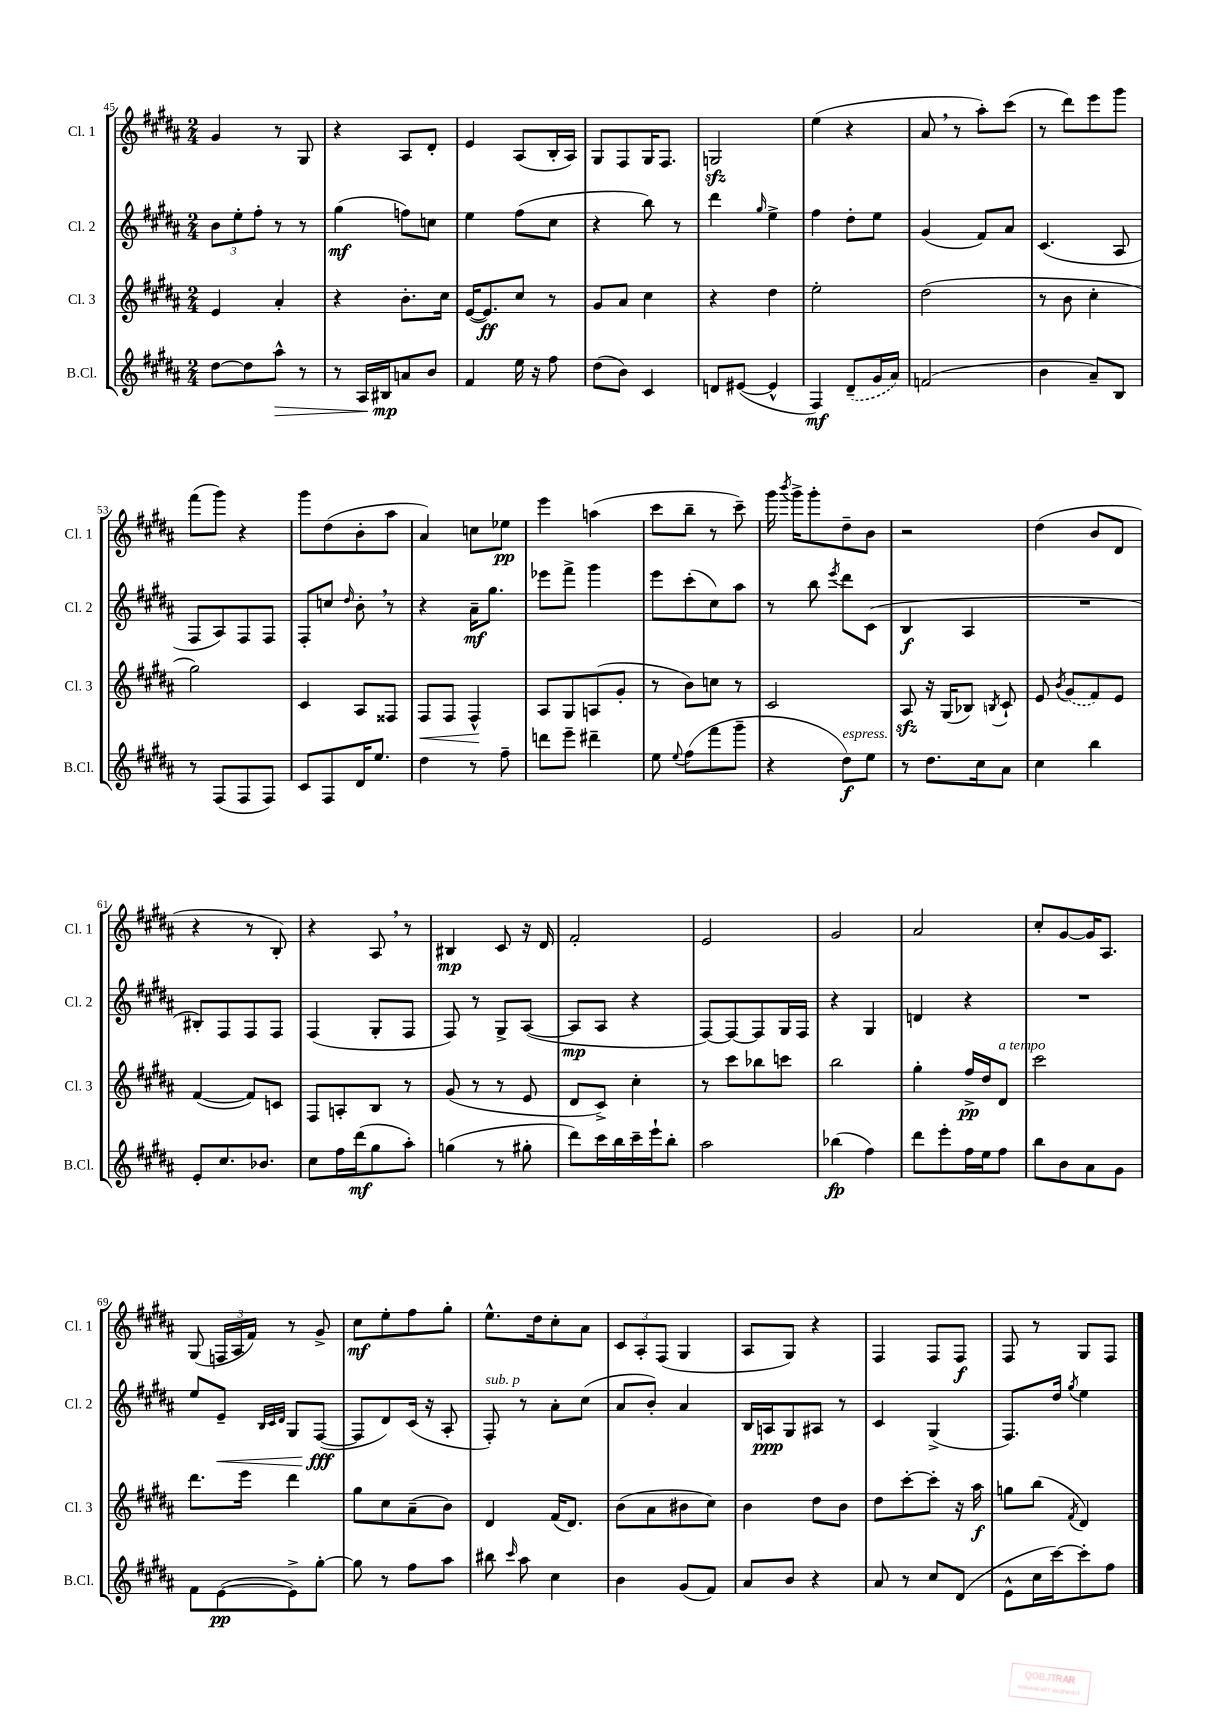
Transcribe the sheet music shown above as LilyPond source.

<<
\new StaffGroup <<
\new Staff = "s0" \with { instrumentName = "Cl. 1" shortInstrumentName = "Cl. 1" } {
    \clef treble \key b \major \numericTimeSignature \time 2/4
    \autoBeamOff gis'4 r8 gis8 |
    r4 ais8[ dis'8]-. |
    e'4 ais8[( b16-. ais16]) |
    gis8[ fis8 gis16 fis8.] |
    g2\sfz |
    e''4( r4 |
    ais'8 \breathe r8 ais''8[-.) cis'''8]( |
    r8 dis'''8[) e'''8 gis'''8] |
    fis'''8[( gis'''8]) r4 |
    gis'''8[ dis''8( b'8-. ais''8] |
    ais'4) c''8[ ees''8]\pp |
    e'''4 a''4( |
    cis'''8[ b''8]-- r8 cis'''8--) |
    gis'''16 \acciaccatura { b'''8 } gis'''16[-> gis'''8-. dis''8-- b'8] |
    r2 |
    dis''4( b'8[ dis'8] |
    r4 r8 b8-.) |
    r4 ais8 \breathe r8 |
    bis4\mp cis'8 r16 dis'16 |
    fis'2-. |
    e'2 |
    gis'2 |
    ais'2 |
    cis''8[-. gis'8~ gis'16 ais8.] |
    gis8( \tuplet 3/2 { f16[ ais16 fis'16]) } r8 gis'8-> |
    cis''8[\mf e''8-. fis''8 gis''8]-. |
    e''8.[-^ dis''16 cis''8-. ais'8] |
    \tuplet 3/2 { cis'8[ ais8-. fis8]( } gis4 |
    ais8[ gis8]) r4 |
    fis4 fis8[ fis8]\f |
    fis8 r8 gis8[ fis8] \bar "|." |
}
\new Staff = "s1" \with { instrumentName = "Cl. 2" shortInstrumentName = "Cl. 2" } {
    \clef treble \key b \major \numericTimeSignature \time 2/4
    \autoBeamOff \tuplet 3/2 { b'8[ e''8-. fis''8]-. } r8 r8 |
    gis''4\mf( f''8[) c''8] |
    e''4 fis''8[( cis''8] |
    r4 b''8) r8 |
    dis'''4 \grace { gis''16 } e''4-> |
    fis''4 dis''8[-. e''8] |
    gis'4( fis'8[) ais'8] |
    cis'4.( ais8 |
    fis8[ ais8) fis8 fis8] |
    fis8[-. c''8] \grace { dis''16 } b'8-. \breathe r8 |
    r4 ais'16[--\mf gis''8.] |
    ees'''8[ fis'''8]-> gis'''4 |
    e'''8[ cis'''8-.( cis''8) ais''8] |
    r8 b''8 \acciaccatura { e'''8 } dis'''8[ cis'8]( |
    b4\f ais4 |
    R2 |
    bis8[-.) fis8 fis8 fis8] |
    fis4( gis8[-. fis8] |
    fis8) r8 gis8[-> ais8]~( |
    ais8[\mp ais8] r4 |
    fis8[~) fis8~ fis8 gis16 fis16] |
    r4 gis4 |
    d'4 r4 |
    R2 |
    e''8[ e'8]--\< \grace { b32[ cis'32 dis'32] } gis8[ fis8]~\fff\!( |
    fis8[ dis'8) cis'16]( r16 ais8-. |
    fis8-.^\markup { \italic "sub. p" }) r8 ais'8[-. cis''8]( |
    ais'8[ b'8]-.) ais'4 |
    b16[ a16\ppp gis8 ais8] r8 |
    cis'4 gis4->( |
    fis8.[) dis''16] \acciaccatura { gis''8 } e''4 \bar "|." |
}
\new Staff = "s2" \with { instrumentName = "Cl. 3" shortInstrumentName = "Cl. 3" } {
    \clef treble \key b \major \numericTimeSignature \time 2/4
    \autoBeamOff e'4 ais'4-. |
    r4 b'8.[-. cis''16] |
    e'16[~( e'8.\ff) cis''8] r8 |
    gis'8[ ais'8] cis''4 |
    r4 dis''4 |
    e''2-. |
    dis''2( |
    r8 b'8 cis''4-. |
    gis''2) |
    cis'4 ais8[ fisis8] |
    fis8[\< fis8] fis4-^\! |
    ais8[ gis8 a8( gis'8]-. |
    r8 b'8[) c''8] r8 |
    cis'2 |
    ais8\sfz r16 gis16[( bes8]) \acciaccatura { b8 } cis'8-! |
    e'8 \acciaccatura { b'8 } \once \slurDashed gis'8[( fis'8) e'8] |
    fis'4~( fis'8[) c'8] |
    fis8[ a8-. b8] r8 |
    gis'8( r8 r8 e'8 |
    dis'8[ cis'8]->) cis''4-. |
    r8 cis'''8[ bes''8 c'''8] |
    b''2 |
    gis''4-. fis''16[->\pp dis''16 dis'8]^\markup { \italic "a tempo" } |
    cis'''2 |
    dis'''8.[ e'''16] dis'''4 |
    gis''8[ cis''8 ais'8--( b'8]) |
    dis'4 fis'16[( dis'8.]) |
    b'8[( ais'8 bis'8 cis''8]) |
    b'4 dis''8[ b'8] |
    dis''8[ cis'''8~-. cis'''8]-. r16 ais''16\f |
    g''8[ b''8]( \acciaccatura { fis'8 } dis'4) \bar "|." |
}
\new Staff = "s3" \with { instrumentName = "B.Cl." shortInstrumentName = "B.Cl." } {
    \clef treble \key b \major \numericTimeSignature \time 2/4
    \autoBeamOff dis''8[~ dis''8 ais''8]-^\> r8 |
    r8 ais16[ bis16\mp\! a'8 b'8] |
    fis'4 e''16 r16 fis''8 |
    dis''8[( b'8]) cis'4 |
    d'8[ eis'8]~( eis'4-^ |
    fis4\mf) \once \slurDashed dis'8[--( gis'16 ais'16]) |
    f'2( |
    b'4 ais'8[--) b8] |
    r8 fis8[( fis8 fis8]) |
    cis'8[ fis8 dis'16 e''8.] |
    dis''4 r8 fis''8-- |
    d'''8[ e'''8]-- dis'''4-- |
    e''8 \appoggiatura { e''8 } fis''8[( fis'''8 gis'''8]-- |
    r4 dis''8[\f^\markup { \italic "espress." }) e''8] |
    r8 dis''8.[ cis''16 ais'8] |
    cis''4 b''4 |
    e'8[-. cis''8. bes'8.] |
    cis''8[ fis''16 dis'''16\mf( gis''8 ais''8]-.) |
    g''4( r8 gis''8-. |
    dis'''8[) cis'''16 b''16 cis'''16-- e'''16-! b''8]-. |
    ais''2 |
    bes''4\fp( fis''4) |
    dis'''8[ e'''8-. fis''16 e''16 fis''8] |
    b''8[ b'8 ais'8 gis'8] |
    fis'8[ e'8~\pp( e'8->) gis''8]~-. |
    gis''8 r8 fis''8[ ais''8] |
    bis''8 \grace { cis'''16 } ais''8 cis''4 |
    b'4 gis'8[( fis'8]) |
    ais'8[ b'8] r4 |
    ais'8 r8 cis''8[ dis'8]( |
    e'8[-^ cis''16 cis'''16~) cis'''8-. fis''8] \bar "|." |
}
>>
>>
\layout { \context { \Score currentBarNumber = #45 } }
